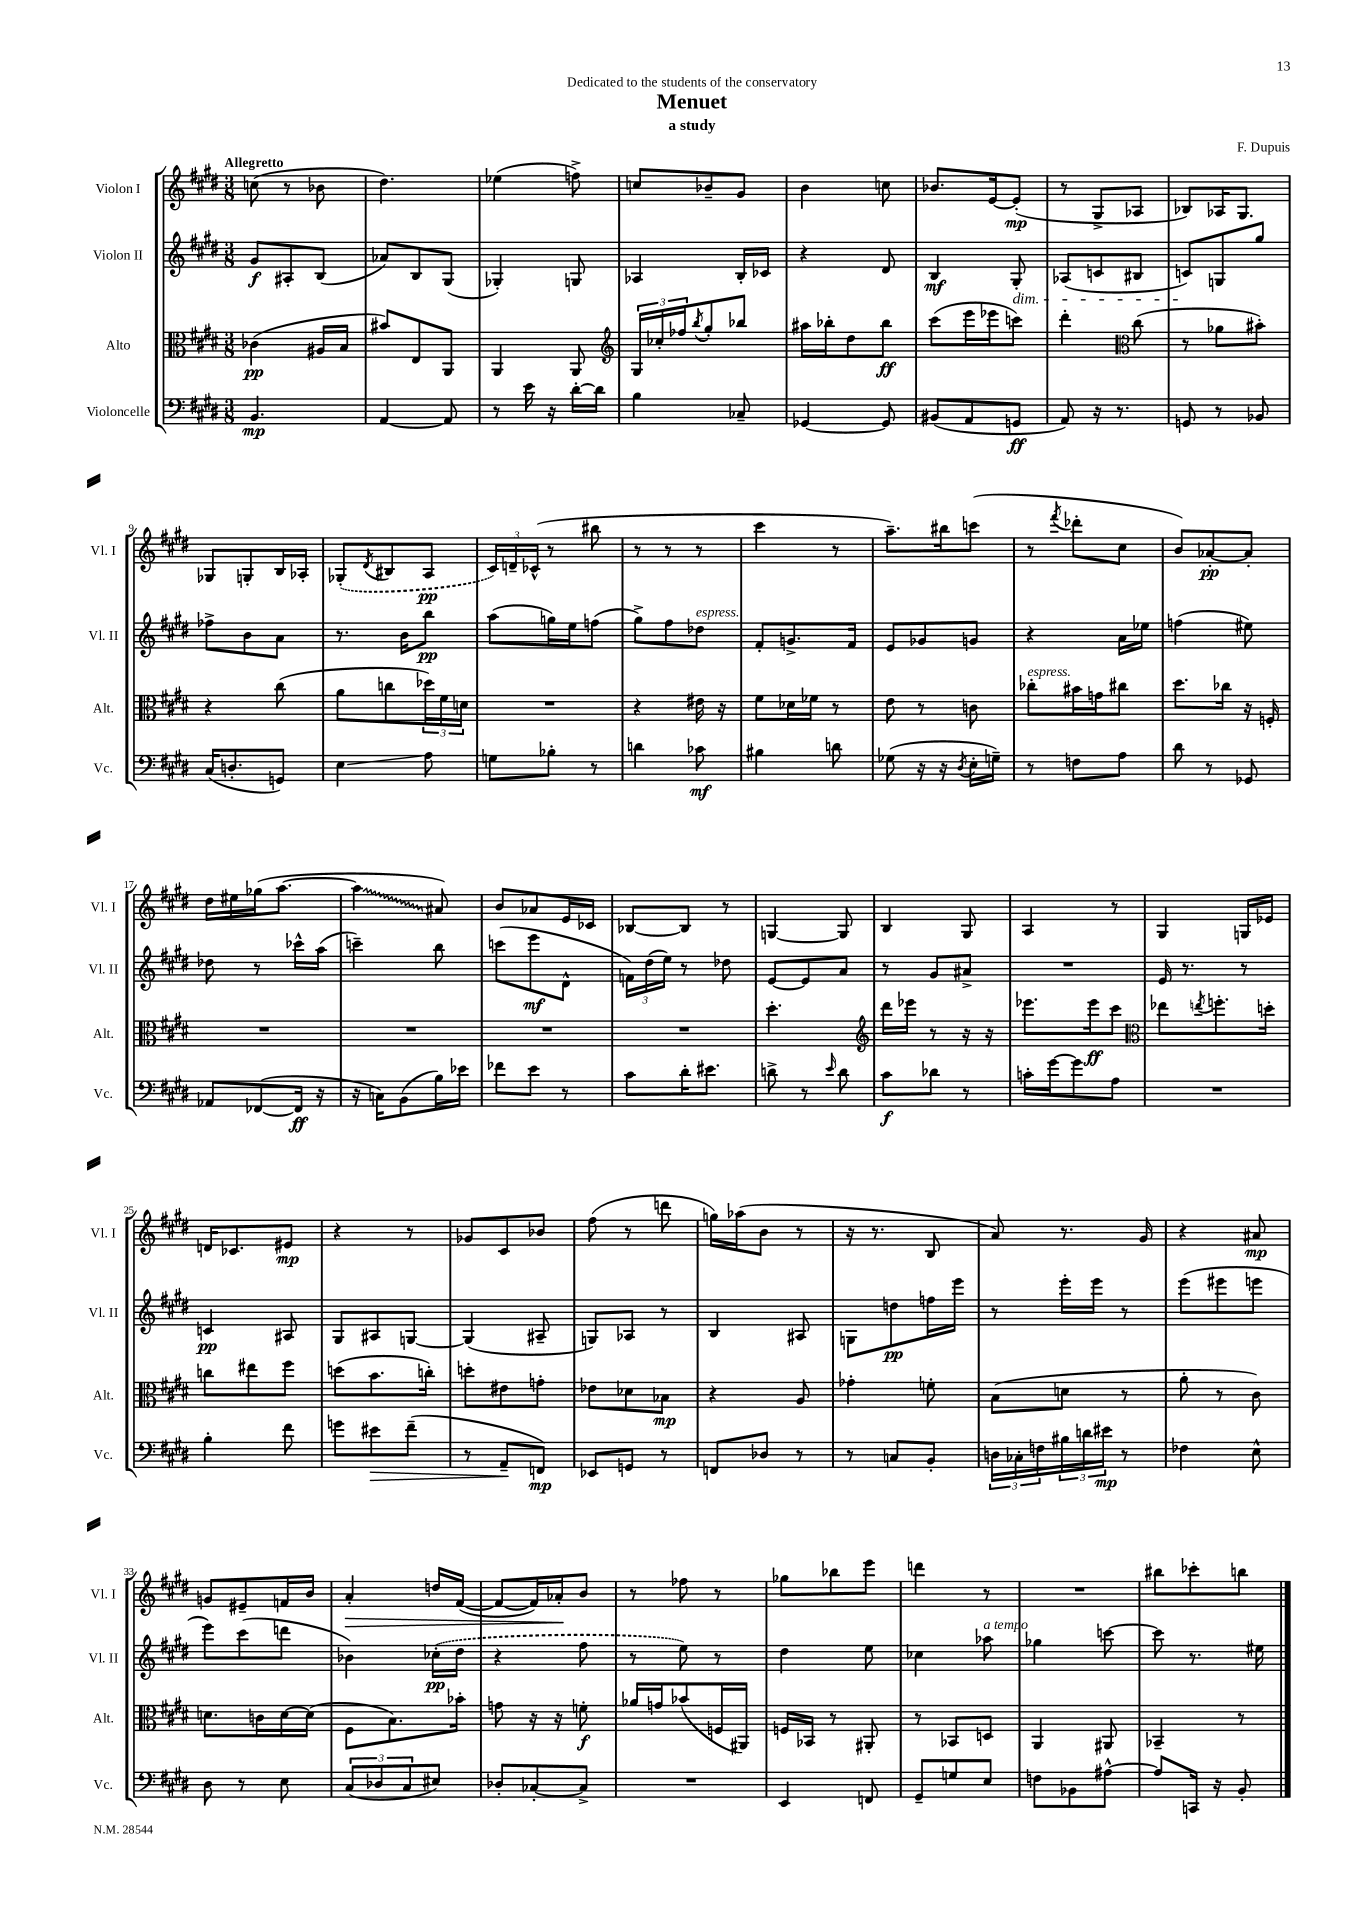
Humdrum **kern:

**kern	**kern	**kern	**kern
*staff4	*staff3	*staff2	*staff1
*clefF4	*clefC3	*clefG2	*clefG2
*k[f#c#g#d#]	*k[f#c#g#d#]	*k[f#c#g#d#]	*k[f#c#g#d#]
*M3/8	*M3/8	*M3/8	*M3/8
4.BB	(4c-	8g#	(8cc
.	.	8A#'	8r
.	16A#	(8B	8b-
.	16B	.	.
=	=	=	=
[4AA	8b#)	8a-)	4.dd#)
.	8E	8B	.
8AA]	8AA	(8G#	.
=	=	=	=
8r	4AA	4G-')	(4ee-
16e	.	.	.
16r	.	.	.
[16d#'	8AA	8G	8ff^)
16d#]	.	.	.
=	=	=	=
*	*clefG2	*	*
4B	24G#	4A-	8cc
.	24cc-'	.	.
.	24ff-	.	.
.	8qbb	.	.
.	8gg#'	.	8b-~
8C-~	8bb-	16B'	8g#
.	.	16c-	.
=	=	=	=
[4GG-	16aa#	4r	4b
.	16bb-'	.	.
.	8dd#	.	.
8GG-]	8bb-	8d#	8cc
=	=	=	=
(8BB#	(8ccc#	4B	8.b-
8AA	16eee	.	.
.	16eee-	.	[16e
8GG	8ccc)	8G#'	(8e']
=	=	=	=
8AA)	4ddd#'	(8A-	8r
16r	.	8c	8G#^
8.r	.	.	.
*	*clefC3	*	*
.	(8cc#	8B#	8A-
=	=	=	=
8GG	8r	8c)	8B-)
8r	8a-	8G	16A-
.	.	.	8.G#
8BB-	8b#')	8gg#	.
=	=	=	=
(16C#	4r	8ff-^	8G-
8.D'	.	.	.
.	.	8b	8G'
8GG)	(8cc#	8a	16B
.	.	.	16A-'
=	=	=	=
4E	8a	8.r	(8G-'
.	.	.	8qd#
.	8cc	.	8B#
.	.	16b	.
8A	24dd-)	8bb	8A
.	24f#	.	.
.	24d	.	.
=	=	=	=
8G	4.r	(8aa	24c#)
.	.	.	24d~
.	.	.	(24c-^^
8B-'	.	16gg)	8r
.	.	16ee	.
8r	.	(8ff	8bb#
=	=	=	=
4d	4r	8gg#^)	8r
.	.	8ff#	8r
8c-	16e#	8dd-	8r
.	16r	.	.
=	=	=	=
4B#	8f#	8f#'	4ccc#
.	16d-	8.g^	.
.	16f-	.	.
8d	8r	.	8r
.	.	16f#	.
=	=	=	=
(8G-	8e	8e	8.aa~)
16r	8r	8g-	.
16r	.	.	16bb#
8qD#	.	.	.
16E'	8c	8g	(8ccc
16G~)	.	.	.
=	=	=	=
8r	8cc-'	4r	8r
.	.	.	8qfff#
8F	16b#	.	8ddd-'
.	16g	.	.
8A	8cc#	16a	8cc#
.	.	16ee-	.
=	=	=	=
8d#	8.dd#	(4ff	8b)
8r	.	.	[8a-'
.	16cc-	.	.
8GG-	16r	8ee#)	8a-']
.	16F'	.	.
=	=	=	=
8AA-	4.r	8dd-	16dd#
.	.	.	16ee#
([8FF-	.	8r	(16gg-
.	.	.	[8.aa
16FF-]	.	16ccc-^^	.
16r	.	(16aa	.
=	=	=	=
16r	4.r	4ccc~)	4aa]
16C)	.	.	.
(8BB	.	.	.
16B)	.	8bb	8a#)
16e-	.	.	.
=	=	=	=
8f-	4.r	(8ccc	8b
8e	.	8eee	8a-
8r	.	8d#^^	16e
.	.	.	16c-
=	=	=	=
8c#	4.r	24f)	[8B-
.	.	(24dd#	.
.	.	24ee)	.
16d#'	.	8r	8B-]
8.e#	.	.	.
.	.	8dd-	8r
=	=	=	=
8d^	4.dd#'	[8e	[4G
8r	.	8e]	.
16qqe	.	.	.
8d	.	8a	8G]
=	=	=	=
*	*clefG2	*	*
8c#	16ddd#	8r	4B
.	16eee-	.	.
8d-	8r	8g#	.
8r	16r	8a#^	8G#
.	16r	.	.
=	=	=	=
16c'	8.eee-	4.r	4A
[16g#	.	.	.
8g#]	.	.	.
.	16eee-	.	.
8A	8ccc#	.	8r
=	=	=	=
*	*clefC3	*	*
4.r	8ee-	16e	4G#
.	.	8.r	.
.	8qee	.	.
.	8.ff'	.	.
.	.	8r	16G
.	16dd'	.	16e-
=	=	=	=
4B'	8cc	4c	16d
.	.	.	8.c-
.	8ee#	.	.
8f#	8ff#	8A#	8e#
=	=	=	=
8g	(8dd	8G#	4r
8e#	8.b	8A#	.
(8f#~	.	[8G	8r
.	16cc')	.	.
=	=	=	=
8r	8dd'	(4G]	8g-
8AA~	8e#	.	8c#
8FF)	8g'	8A#~	8b-
=	=	=	=
8EE-	8e-	8G)	(8ff#
8GG	8d-	8A-	8r
8r	8B-	8r	8ddd
=	=	=	=
8FF	4r	4B	16gg)
.	.	.	(16aa-
8D-	.	.	8b
8r	8A	8A#	8r
=	=	=	=
8r	4g-'	8G	16r
.	.	.	8.r
8C	.	8dd	.
8BB'	8f'	16ff	8B
.	.	16eee	.
=	=	=	=
24D	(8B	8r	8a)
24C-'	.	.	.
24F	.	.	.
24B#	8d	16eee'	8.r
24d	.	.	.
.	.	16eee	.
24e#	.	.	.
8r	8r	8r	.
.	.	.	16g#
=	=	=	=
4F-	8a'	(8eee	4r
.	8r	8eee#	.
8E^^	8c#)	8eee	8a#
=	=	=	=
8D#	8.d	8eee)	8g
8r	.	(8ccc#	8e#~
.	16c	.	.
8E	[16d	8ddd	16f
.	(16d]	.	16b
=	=	=	=
(12C#	8F#	4b-)	4a'
12D-	.	.	.
.	8.B)	.	.
12C#	.	.	.
8E#)	.	(16cc-'	16dd
.	16b-'	16dd#	([16f#
=	=	=	=
8D-'	8g	4r	8f#_
[8C-'	16r	.	16f#])
.	16r	.	16a-'
8C-^]	8f'	8ff#	8b
=	=	=	=
4.r	16a-	8r	8r
.	16g	.	.
.	(8b-	8ee)	8ff-
.	16F	8r	8r
.	16AA#)	.	.
=	=	=	=
4EE	16F	4dd#	8gg-
.	16BB-	.	.
.	8r	.	8bb-
8FF	8AA#'	8ee	8eee
=	=	=	=
8GG#~	8r	4cc-	4ddd
8G	8BB-	.	.
8E	8D	8aa-	8r
=	=	=	=
8F	4AA	4gg-	4.r
8BB-	.	.	.
[8A#^^	8AA#	[8ccc	.
=	=	=	=
8A#]	4BB-~	8ccc]	8bb#
16CC	.	8.r	8ccc-'
16r	.	.	.
8BB'	8r	.	8bb
.	.	16ee#	.
==	==	==	==
*-	*-	*-	*-
